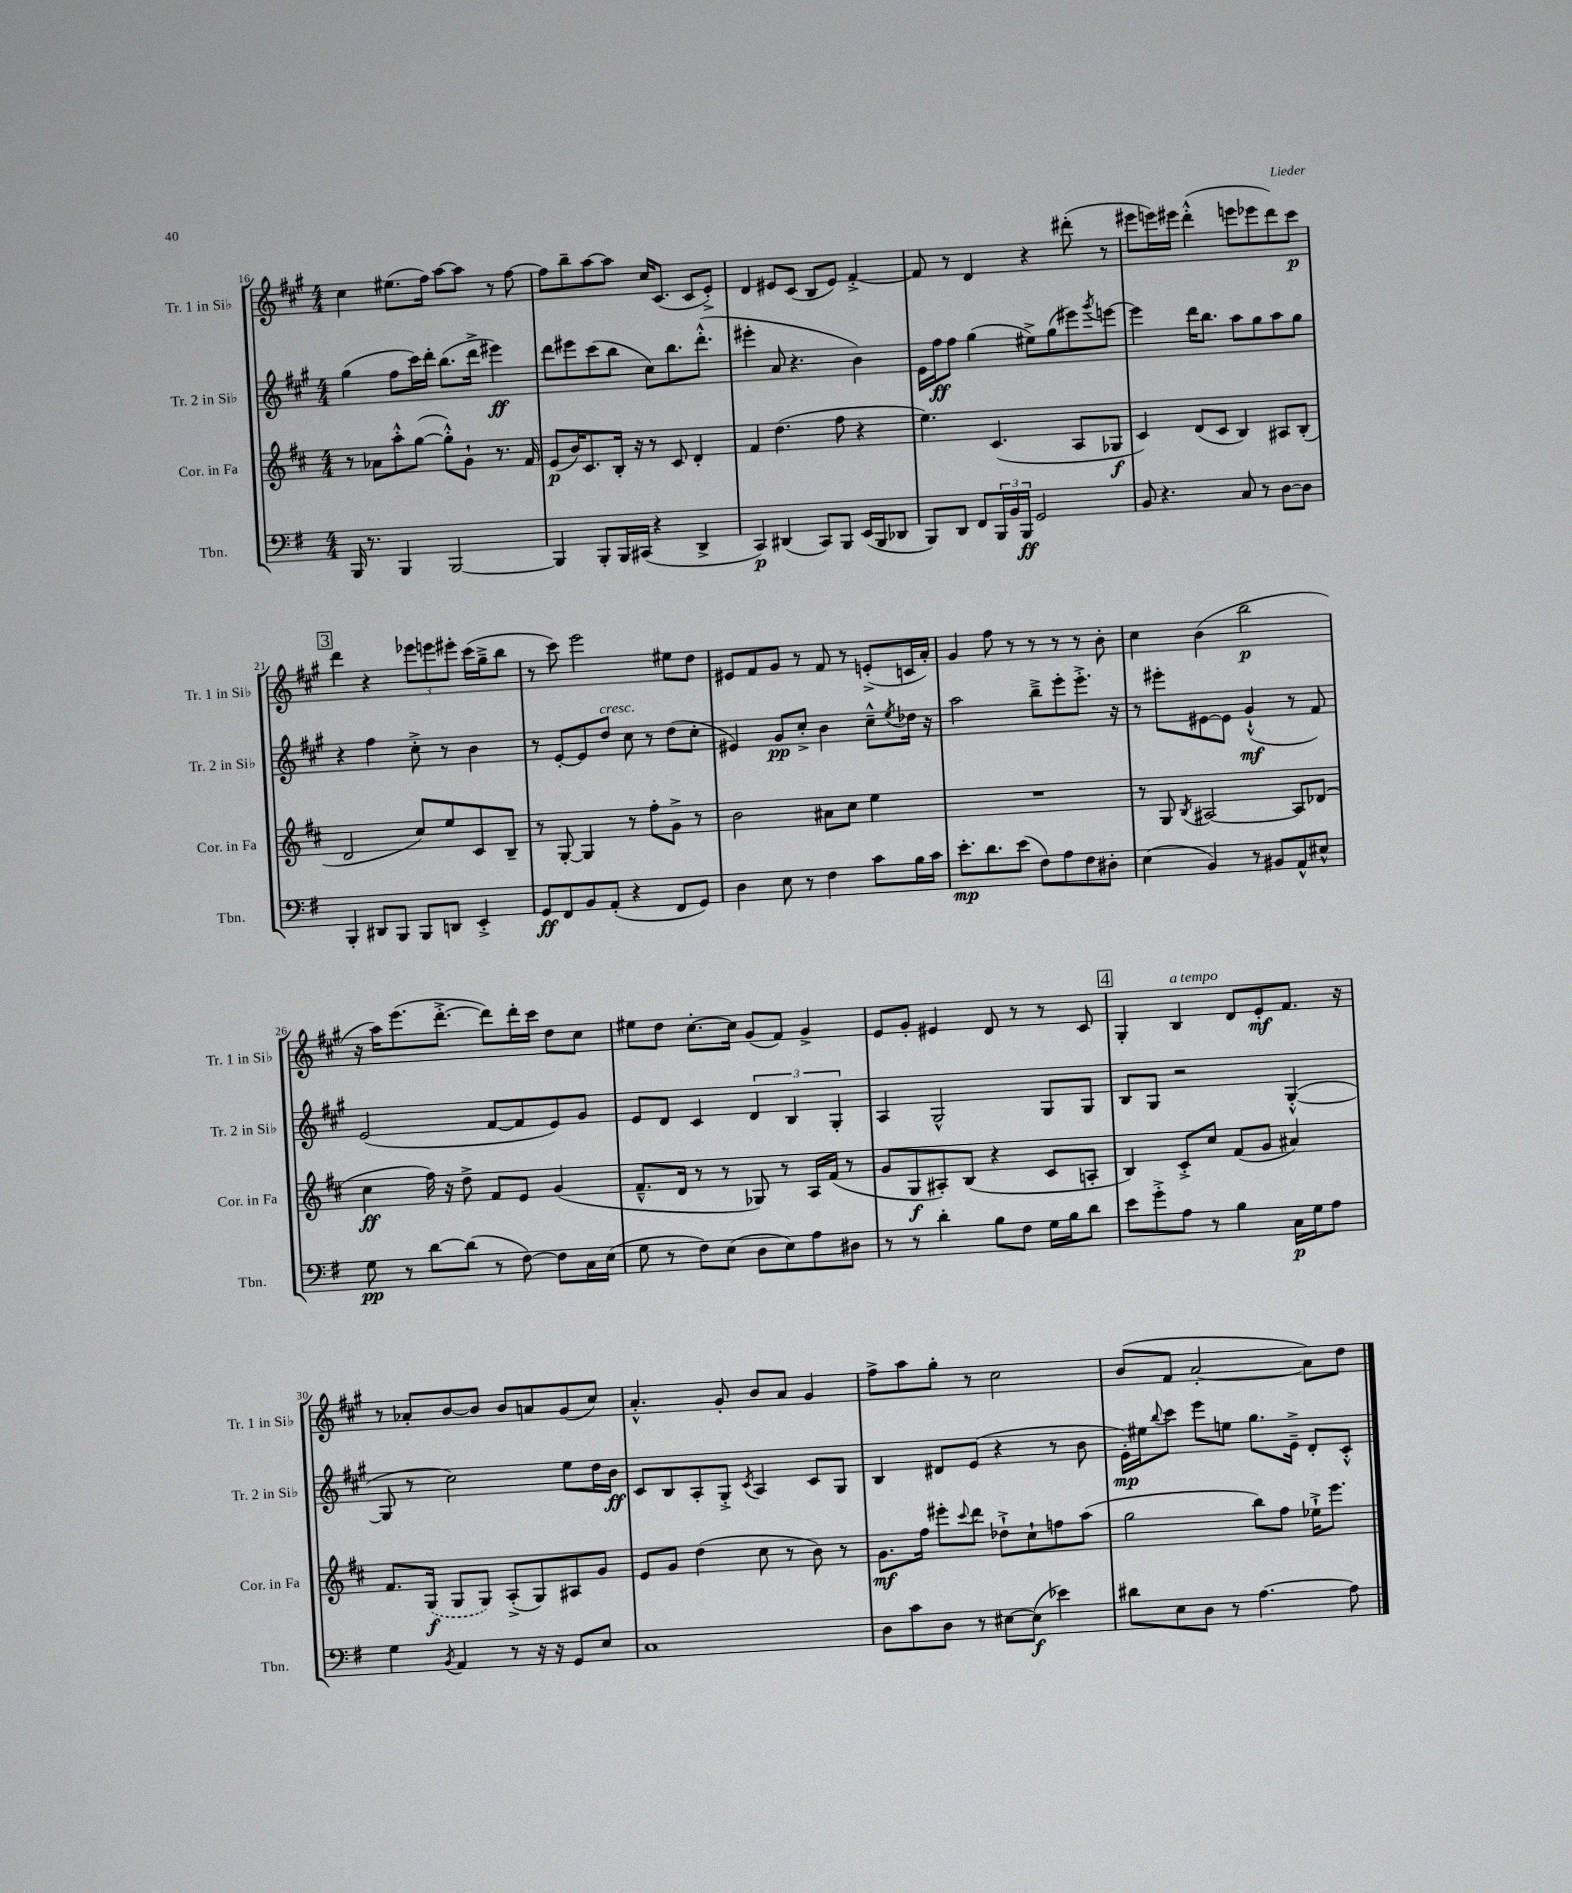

**kern	**kern	**kern	**kern
*staff4	*staff3	*staff2	*staff1
*clefF4	*clefG2	*clefG2	*clefG2
*k[f#]	*k[f#c#]	*k[f#c#g#]	*k[f#c#g#]
*M4/4	*M4/4	*M4/4	*M4/4
16BBB/	8r	(4gg#\	4cc#\
8.r	.	.	.
.	8a-\L	.	.
4BBB/	8aa'^^\	8ff#\L	(8.ee#\L
.	([8gg\J	16ccc#\L)	.
.	.	16ddd'\JJ	16ff#\Jk)
[2BBB/	8gg'^^\]L)	(8.bb\L	[8aa\L
.	8g`\J	.	8aa\]J
.	.	16ddd^\Jk	.
.	8.r	4eee#\)	8r
.	.	.	[8ff#\
.	16f#/	.	.
=	=	=	=
4BBB/]	(8e/L	8ddd\L	8ff#\]L
.	16b/K)	8eee#\	8bb~\
.	8.c#/	.	.
8BBB'/L	.	(8ccc#\	[8aa\
16BBB/L	16B'/Jk	8bb\J	8aa\]J
(16CC#/JJ	16r	.	.
4r	8r	8cc#\L)	16cc#/LK
.	.	.	(8.c#/J
.	8c#/	8.bb\	.
4DD^/	4d'/	.	8c#/L
.	.	(8.ddd'^^\J	.
.	.	.	8e'^/J)
=	=	=	=
4CC/)	4f#/	4eee#'\	4d/
(4DD#/	(4.dd\	8a/	8e#/L
.	.	4.r	(8c#/J
8CC/L)	.	.	8B/L
8BBB/J	8ff#\	.	8e#/J)
(16EE/LL	4r	4b\)	[4f#'^/
16BBB/J	.	.	.
8DD-/J	.	.	.
=	=	=	=
8BBB/L)	4.ee\)	16e\LL	8f#/]
.	.	16ff#\J	.
8DD/J	.	8ff#\J	8r
8FF#/L	.	(4gg#\	4d/
24BBB/L	(4.c#/	.	.
24BB/	.	.	.
24BBB/JJ	.	.	.
2GG/	.	8ee#^\L)	4r
.	.	(8gg#\	.
.	8A/L	8eee#\)	(8ddd#'\
.	.	8qggg#/	.
.	8G-/J	[8eee\J	8r
=	=	=	=
8BB/	4c#/)	4eee\]	8eee#\L
4.r	.	.	16eee\L)
.	.	.	16eee#\JJ
.	(8d/L	16ddd\LK	(4ddd'^^\
.	.	8.bb\J	.
.	8c#/J	.	.
8C/	4B/)	8aa\L	8eee\L
8r	.	8gg#\	8eee-\
[8D\L	8A#/L	8aa\	8ddd\)
8D\]J	(8B'/J	8gg#\J	8ccc#\J
=	=	=	=
4BBB'/	2d/	4r	4ddd\
8DD#/L	.	4ff#\	4r
8BBB/J	.	.	.
8BBB/L	8cc#/L)	8cc#'^\	12eee-\L
.	.	.	12eee\
8DD/J	8ee/	8r	.
.	.	.	12eee#'\J
4EE'^/	8c#/	4b\	(16ccc#\LL
.	.	.	16gg#~^\J
.	8B~/J	.	8bb\J
=	=	=	=
8GG/L	8r	8r	8r
8FF#/	[8G'/	[8e'/L	8ccc#\)
8BB/	4G/]	8e/]	2eee\
(8AA'/J	.	8dd/J	.
4r	8r	8cc#\	.
.	8ff#'\L	8r	.
8FF#/L	8g^\J	(8dd\L	8ee#\L
8GG/J)	8r	8cc#'\J	8dd\J
=	=	=	=
4D\	2b\	4e#/)	8e#/L
.	.	.	8f#/
8E\	.	8g#/L	8g#/J
8r	.	8cc#'^/J	8r
4F#\	8a#\L	4b\	8f#/
.	8cc#\J	.	8r
8c\L	4ee\	8cc#~^^\L	(8e'^/L
.	.	8qee/	.
16B\L	.	16dd-\Jk	16c/L
16c\JJ	.	16r	16a'/JJ)
=	=	=	=
8.e'\L	1r	2aa\	4g#/
8.d\	.	.	.
.	.	.	8ff#\
(8e\J	.	.	8r
8F#\L)	.	8bb~^\L	8r
8A\	.	8eee'\	8r
8F#\	.	8.eee'^\J	8r
8D#'\J	.	.	8b'\
.	.	16r	.
=	=	=	=
(4E\	8r	8r	4cc#\
.	8G/	8eee#'\L	.
.	8qB/	.	.
4BB/)	[2A#/	[8e#\	(4b\
.	.	8e#\]J	.
8r	.	(4g#`^^/	2bb\
8BB#/L	.	.	.
8AA^^/	8A#/]L	8r	.
8E#^^/J	(8d-/J	8f#/)	.
=	=	=	=
8G\	4cc#\	(2e/	16r
.	.	.	16aa\LK)
8r	.	.	(8.eee\
[8d\L	16ff#\)	.	.
.	16r	.	[8.ddd'^\J
(8d\]J	8dd^\	.	.
8r	8f#/L	[8f#/L	8ddd\]L)
[8F#\)	8e/J	8f#/]	16ddd'\L
.	.	.	16ccc#\JJ
8F#\]L	(4g/	8e/)	8dd\L
16C\L	.	8g#/J	8cc#\J
(16E\JJ	.	.	.
=	=	=	=
8G\	8.f#~^^/L	8e/L	8ee#\L
8r	.	8d/J	8dd\J
.	16d/Jk	.	.
8F#\L)	8r	4c#/	[8.cc#'\L
(8E\J	8r	.	.
.	.	.	16cc#\]Jk
8D\L	8G-/)	6d/	(8g#/L
8E\)	8r	.	8f#/J)
.	.	6B/	.
8A\	16A/LL	.	4g#^/
.	(16f#/JJ	.	.
.	.	6G#'/	.
8D#\J	8r	.	.
=	=	=	=
8r	8g/L	4A/	8e/L
8r	8G/	.	8g#'/J
4d'\	8A#'/)	2G#^^/	4e#/
.	(8B/J	.	.
8B\L	4r	.	8d/
8F#\J	.	.	8r
16G\LL	8c#/L	8G#/L	8r
16B\J	.	.	.
8d\J	8A'/J	8G#/J	8c#/
=	=	=	=
8e\L	4B/)	8B/L	4G#'/
8g'^\	.	8G#/J	.
8A\J	8c#'^/L	2r	4B/
8r	8cc#/J	.	.
4B\	(8f#/L	.	8d/L
.	8g/J	.	8e'/
16C\LL	4a#/)	([4G#'^^/	8.f#/J
16G\J	.	.	.
8A\J	.	.	.
.	.	.	16r
=	=	=	=
4G\	8.f#/L	8G#/]	8r
.	.	8r	8a-'/L
.	(16G/Jk	.	.
8qBB/	.	.	.
4AA/	8G/L	2cc#\)	[8b/
.	8G/J)	.	8b/]J
8r	(8A'^/L	.	8b/L
16r	8G/)	.	8a/
16r	.	.	.
8GG/L	8A#/	8ee\L	(8g#/
8E/J	8g/J	16dd\L	8cc#/J)
.	.	16b\JJ	.
=	=	=	=
1C	8e/L	8c#/L	4.a'^^/
.	8g/J	8B/	.
.	(4dd\	8A'/	.
.	.	8G#'^/J	8g#'/
.	.	8qc#/	.
.	8cc#\	4A/	8b/L
.	8r	.	8a/J
.	8b\)	8c#/L	4g#/
.	8r	8G#/J	.
=	=	=	=
8D\L	8.g\L	4B/	8ff#^\L
8c\	.	.	8aa\
.	16ff#\Jk	.	.
8D\J	8eee#'\L	8d#/L	8gg#'\J
.	8qqccc#/	.	.
8r	8ddd\J	(8e/J	8r
[8E#\L	8dd-`^\L	4r	2cc#\
(8E#\]J	8cc#`\	.	.
4e-\)	8ff\	8r	.
.	(8aa\J	8b\	.
=	=	=	=
8d#\L	2gg\	16e'\LL)	(8b/L
.	.	16ee#\J	.
.	.	8qqbb/	.
8E\	.	8ccc#\J	8f#/J
8D\J	.	8eee\L	[2a'/
8r	.	8ee\J	.
[4.A\	8bb\L)	8.gg#\L	.
.	8ff#\J	.	.
.	.	16e~^\Jk	.
.	16ee-`^\LK	8d'/L	8a\]L)
.	8.eee\J	.	.
8A\]	.	8c#'^^/J	8dd\J
==	==	==	==
*-	*-	*-	*-
